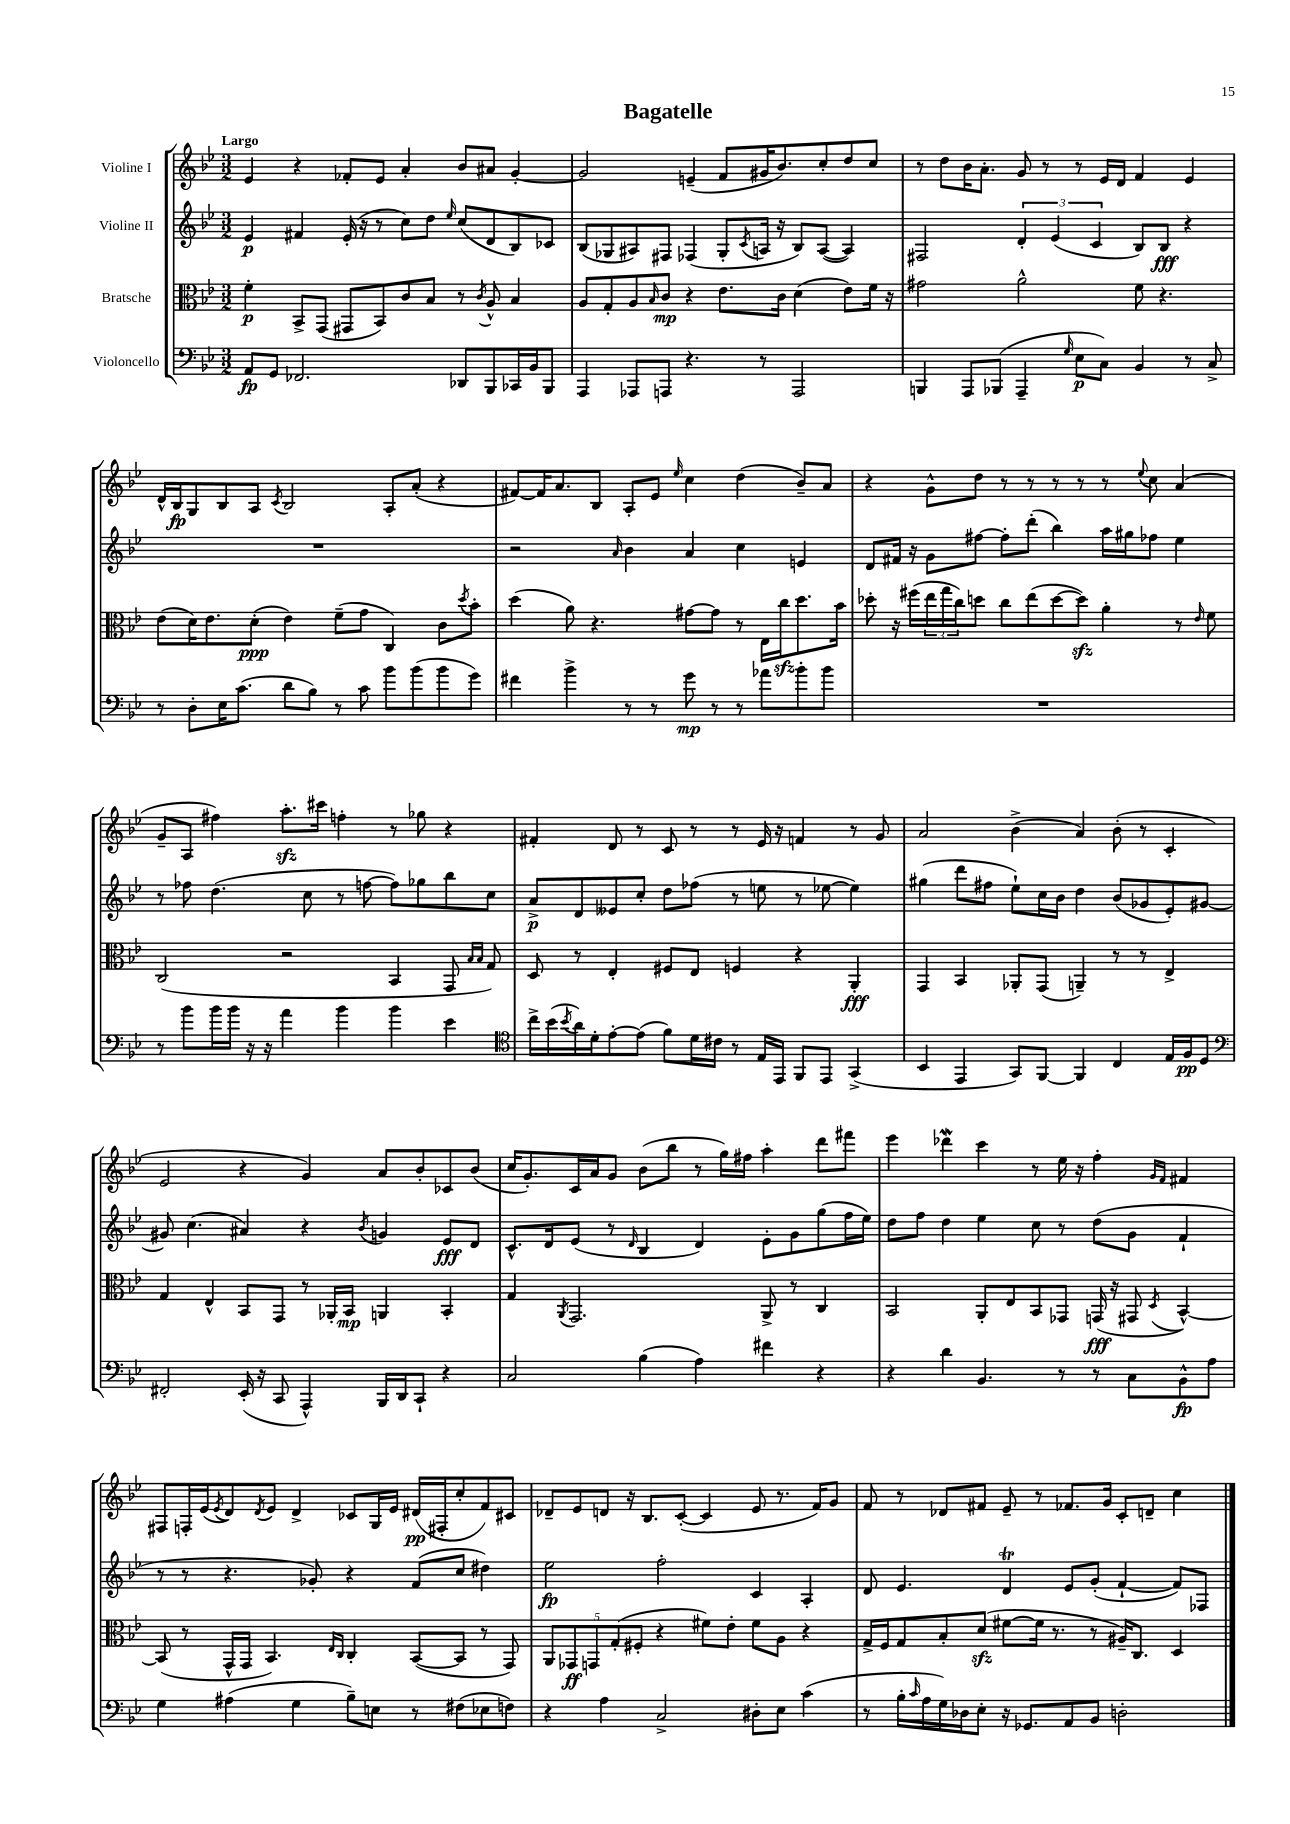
\header { title = "Bagatelle" }
<<
\new StaffGroup <<
\new Staff = "s0" \with { instrumentName = "Violine I" } {
    \clef treble \key bes \major \numericTimeSignature \time 3/2 \tempo "Largo"
    ees'4 r4 fes'8-. ees'8 a'4-. bes'8 ais'8 g'4~-. |
    g'2 e'4--( f'8 gis'16 bes'8.) c''8-. d''8 c''8 |
    r8 d''8 bes'16 a'8.-. g'8 r8 r8 ees'16 d'16 f'4 ees'4 |
    d'16-^ bes16\fp g8 bes8 a8 \acciaccatura { c'8 } bes2 a8-. a'8-.( r4 |
    fis'8~) fis'16 a'8. bes8 a8-. ees'8 \grace { ees''16 } c''4 d''4( bes'8--) a'8 |
    r4 g'8-^ d''8 r8 r8 r8 r8 r8 \appoggiatura { ees''8 } c''8 a'4( |
    g'8-- a8 fis''4) a''8.-.\sfz cis'''16 f''4-. r8 ges''8 r4 |
    fis'4-. d'8 r8 c'8 r8 r8 ees'16 r16 f'4 r8 g'8 |
    a'2 bes'4->( a'4) bes'8-.( r8 c'4-. |
    ees'2 r4 g'4) a'8 bes'8-. ces'8 bes'8( |
    c''16 g'8.-.) c'16 a'16 g'8 bes'8( bes''8 r8 g''16) fis''16 a''4-. d'''8 fis'''8 |
    ees'''4 des'''4\mordent c'''4 r8 ees''16 r16 f''4-. \grace { g'16 f'16 } fis'4 |
    fis8 f16-. ees'16( \acciaccatura { ees'8 } d'8) \acciaccatura { d'8 } ees'8 d'4-> ces'8 g16 ees'16 dis'16\pp( fis16-. c''8-. f'8) cis'8 |
    des'8-- ees'8 d'8 r16 bes8. c'8~-.( c'4 ees'8 r8. f'16) g'8 |
    f'8 r8 des'8 fis'8 ees'8-- r8 fes'8. g'16 c'8-. d'8-- c''4 \bar "|." |
}
\new Staff = "s1" \with { instrumentName = "Violine II" } {
    \clef treble \key bes \major \numericTimeSignature \time 3/2
    ees'4\p fis'4 ees'16-.( r16 r8 c''8) d''8 \grace { ees''16 } c''8( d'8 bes8) ces'8 |
    bes8( ges8 ais8) fis8 fes4( ges8-. \acciaccatura { c'8 } a16 r16 bes8) a8~( a4) |
    fis2 \tuplet 3/2 { d'4-. ees'4( c'4 } bes8) bes8\fff r4 |
    R1. |
    r2 \grace { a'16 } bes'4 a'4 c''4 e'4 |
    d'8 fis'16 r16 g'8 fis''8~ fis''8-. d'''8-.( bes''4) a''16 gis''16 fes''8 ees''4 |
    r8 fes''8 d''4.( c''8 r8 f''8~ f''8) ges''8 bes''8 c''8 |
    a'8->\p d'8 eeses'8 c''8-. d''8 fes''8( r8 e''8 r8 ees''8~ ees''4) |
    gis''4( d'''8 fis''8 ees''8-!) c''16 bes'16 d''4 bes'8( ges'8 ees'8-.) gis'8~ |
    gis'8 c''4.( ais'4) r4 \acciaccatura { bes'8 } g'4 ees'8\fff d'8 |
    c'8.-^ d'16 ees'8( r8 \grace { d'16 } bes4 d'4) ees'8-. g'8 g''8( f''16 ees''16) |
    d''8 f''8 d''4 ees''4 c''8 r8 d''8( g'8 f'4-! |
    r8 r8 r4. ges'8-.) r4 f'8( c''8 dis''4) |
    ees''2\fp f''2-. c'4 a4-. |
    d'8 ees'4. d'4\trill ees'8 g'8-.( f'4~-! f'8) fes8 \bar "|." |
}
\new Staff = "s2" \with { instrumentName = "Bratsche" } {
    \clef alto \key bes \major \numericTimeSignature \time 3/2
    f'4-.\p bes,8-> g,8( gis,8 bes,8) c'8 bes8 r8 \acciaccatura { c'8 } a8-^ bes4 |
    a8 g8-. a8 \grace { bes16 } c'8\mp r4 ees'8. c'16 d'4( ees'8) f'16 r16 |
    gis'2 a'2-^ f'8 r4. |
    ees'8( d'16) ees'8. d'8-.\ppp( ees'4) f'8--( g'8 c4) c'8 \acciaccatura { d''8 } bes'8-. |
    d''4( a'8) r4. gis'8~ gis'8 r8 ees16 c''16\sfz d''8. bes'16 |
    des''8-. r16 fis''16( \tuplet 3/2 { ees''16 g''16 c''16) } d''8 c''8 ees''8( d''8~ d''8\sfz) a'4-. r8 \grace { ees'16 } f'8 |
    c2( r2 bes,4 g,8 \grace { bes16 bes16 } g8) |
    d8 r8 ees4-. fis8 ees8 f4 r4 a,4-.\fff |
    g,4 bes,4 aes,8-. g,8( a,4--) r8 r8 ees4-> |
    g4 ees4-^ bes,8 g,8 r8 aes,16-. bes,16\mp a,4 bes,4-. |
    g4 \acciaccatura { a,8 } g,2. a,8-> r8 c4 |
    bes,2 a,8-. ees8 bes,8 ges,8 g,16\fff( r16 gis,8 \acciaccatura { d8 } bes,4~-^) |
    bes,8( r8 g,16-^ g,16 bes,4.) \grace { ees16 c16 } c4-. bes,8~( bes,8 r8 g,8) |
    \tuplet 5/4 { a,8 ges,8\ff g,8 g8-.( fis8-. } r4 fis'8) ees'8-. fis'8 a8 r4 |
    g16-> f16 g8 bes8-. d'8\sfz( fis'8~ fis'16 r8. r8 ais16--) c8. d4 \bar "|." |
}
\new Staff = "s3" \with { instrumentName = "Violoncello" } {
    \clef bass \key bes \major \numericTimeSignature \time 3/2
    a,8\fp g,8 fes,2. des,8 bes,,8 ces,16 bes,16 bes,,8 |
    a,,4 aes,,8 a,,8 r4. r8 a,,2 |
    b,,4 a,,8 bes,,8( a,,4-- \grace { g16 } ees8\p c8) bes,4 r8 c8-> |
    r8 d8-. ees16 c'8.( d'8 bes8) r8 c'8 bes'8 bes'8( bes'8 g'8) |
    fis'4 bes'4-> r8 r8 g'8\mp r8 r8 aes'8 bes'8-. bes'8 |
    R1. |
    r8 bes'8 bes'16 bes'16 r16 r16 a'4 bes'4 bes'4 ees'4 |
    \clef tenor c''16-> bes'16( \acciaccatura { bes'8 } a'16) d'16-. ees'8~-. ees'8( f'8) d'16 cis'16 r8 ees16 ees,16 f,8 ees,8 g,4->( |
    bes,4 ees,4 g,8) f,8~ f,4 c4 ees16 f16\pp d8 |
    \clef bass fis,2-. ees,16-.( r16 c,8 a,,4-^) bes,,16 d,16 c,8-! r4 |
    c2 bes4( a4) fis'4 r4 |
    r4 d'4 bes,4. r8 r8 c8 bes,8-^\fp a8 |
    g4 ais4( g4 bes8--) e8 r8 fis8( ees8 f8) |
    r4 a4 c2-> dis8-. ees8 c'4( |
    r8 bes16-. \grace { c'16 } a16 g16) des16 ees8-. r16 ges,8. a,8 bes,8 d2-. \bar "|." |
}
>>
>>
\layout { \context { \Score \remove "Bar_number_engraver" } }
